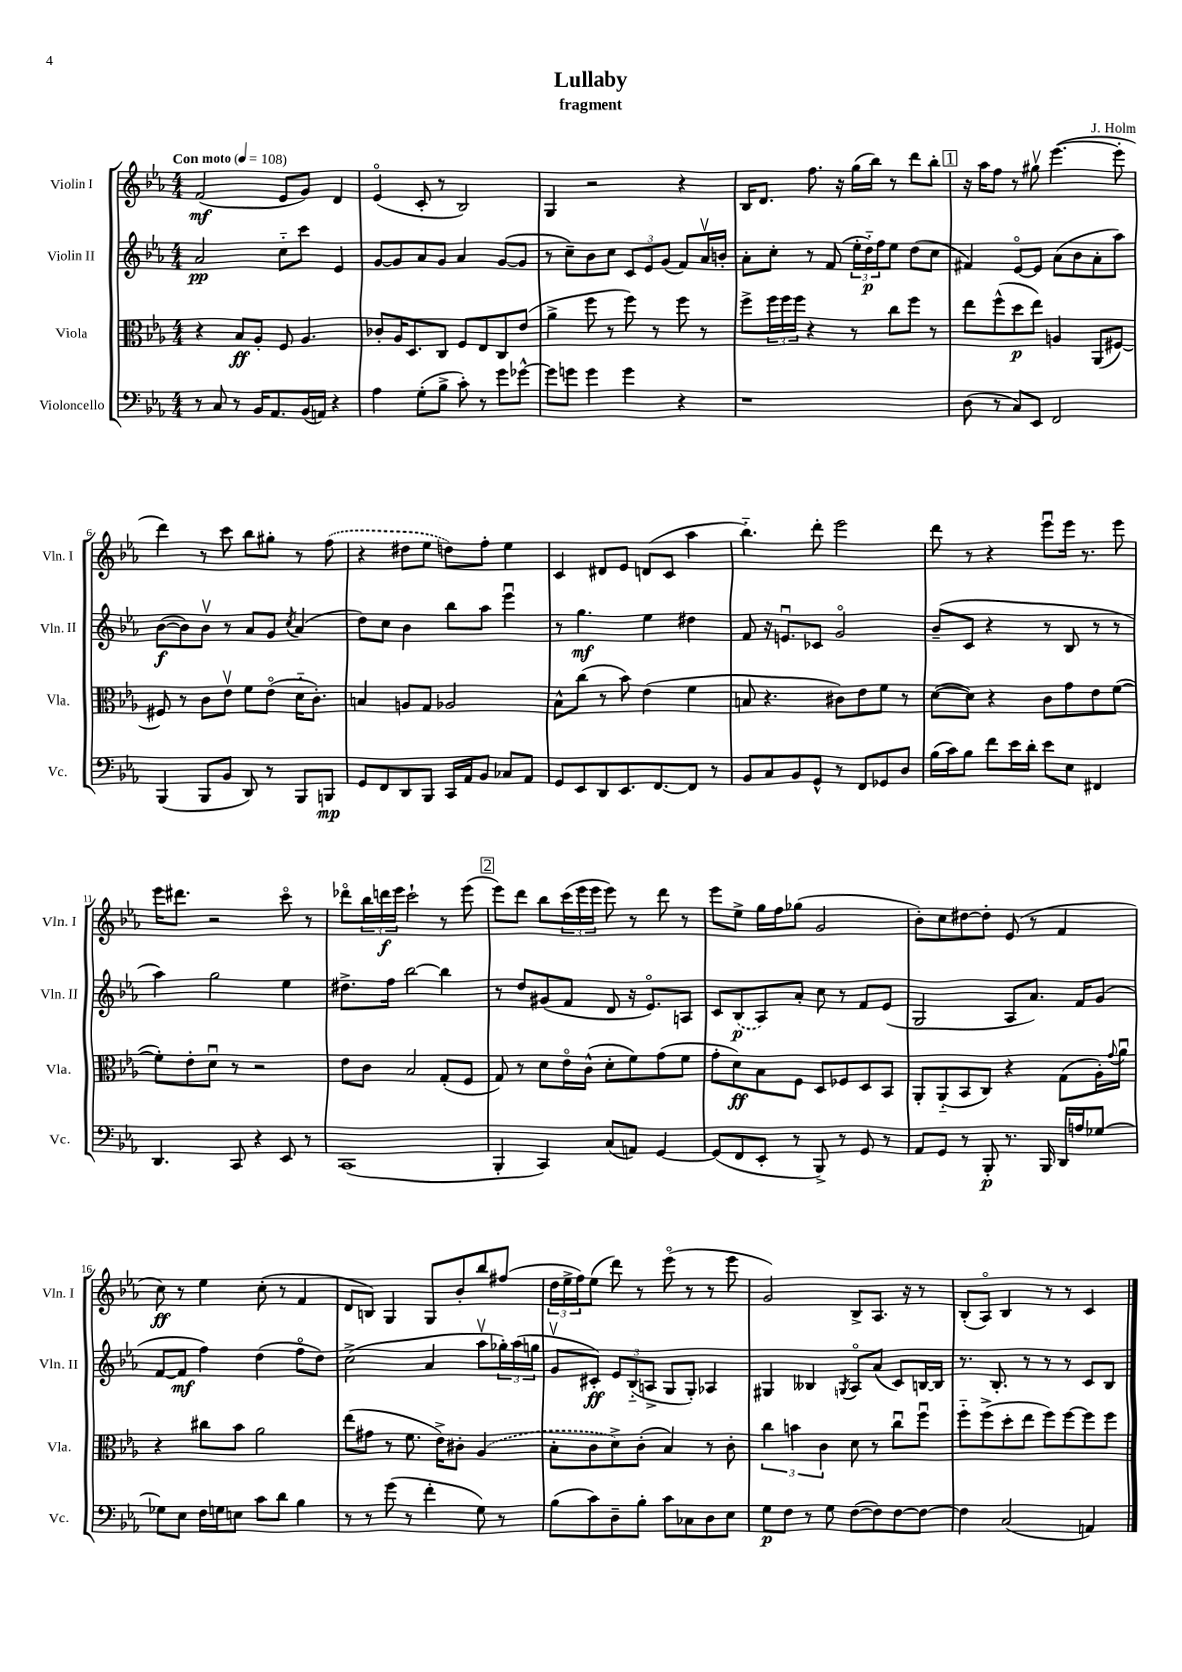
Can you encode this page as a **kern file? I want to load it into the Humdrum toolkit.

**kern	**kern	**kern	**kern
*staff4	*staff3	*staff2	*staff1
*clefF4	*clefC3	*clefG2	*clefG2
*k[b-e-a-]	*k[b-e-a-]	*k[b-e-a-]	*k[b-e-a-]
*M4/4	*M4/4	*M4/4	*M4/4
*MM108	*MM108	*MM108	*MM108
8r	4r	2a-	(2f
8C	.	.	.
8r	8B-	.	.
16BB-	8A-'	.	.
8.AA-	.	.	.
.	8F	8cc'~	8e-
(16BB-	4.A-	8ccc	8g)
16AA)	.	.	.
4r	.	4e-	4d
=	=	=	=
4A-	8c-'	[8g	(4e-o
.	16A-	8g]	.
.	8.D	.	.
(8G'	.	8a-	8c'
8B-^	8C	8g	8r
8c')	8F	4a-	2B-)
8r	8E-	.	.
8g	8C	([8g	.
[8g-^^	(8e-	8g]	.
=	=	=	=
8g-]	4a-^	8r	4G
8g	.	8cc~)	.
4g	8ff	8b-	2r
.	8r	8cc	.
4g	8ff)	12c	.
.	.	12e-	.
.	8r	.	.
.	.	(12g	.
4r	8ff	8f)	4r
.	8r	16a-v	.
.	.	16b'	.
=	=	=	=
1r	8ff^	8a-'	16B-
.	.	.	8.d
.	24ff	8cc'	.
.	24ff	.	.
.	24ff	.	.
.	4r	8r	8.ff
.	.	(8f	.
.	.	.	16r
.	8r	24ee-'	(16gg
.	.	24dd'~)	.
.	.	.	16bb-)
.	.	24ff	.
.	8cc	8ee-	8r
.	8ff	(8dd	8ddd
.	8r	8cc	8bb-'
=	=	=	=
(8D	8ee-	4f#)	16r
.	.	.	16aa-
8r	(8ff^^	.	8ff
8C)	8dd	[8e-o	8r
8EE-	8ee-)	8e-]	8gg#v
2FF	4A	(8a-	([4.eee-
.	.	8b-	.
.	(8AA-	8a-'	.
.	[8F#)	8aa-)	8eee-']
=	=	=	=
(4BBB-	8F#]	([8b-	4ddd)
.	8r	8b-])	.
8BBB-	8c	8b-v	8r
8BB-	8e-v	8r	8ccc
8DD)	8f	8a-	8bb-
8r	(8e-o	8g	8gg#'
.	.	8qcc	.
8BBB-	16d'~	(4a-	8r
.	8.c')	.	.
8BBB	.	.	(8ff
=	=	=	=
8GG	4B	8dd)	4r
8FF	.	8cc	.
8DD	8A	4b-	8dd#
8BBB-	8G	.	8ee-
16CC	2A-	8bb-	8dd)
16AA-	.	.	.
8BB-	.	8aa-	8ff'
8C-	.	4eee-u	4ee-
8AA-	.	.	.
=	=	=	=
8GG	8B-^^	8r	4c
8EE-	(8cc	4.gg	.
8DD	8r	.	8d#
8.EE-	8b-)	.	8e-
.	(4e-	4ee-	(8d
[8.FF	.	.	.
.	.	.	8c
8FF]	4f	4dd#	4aa-
8r	.	.	.
=	=	=	=
8BB-	8B	8f	4.bb-'~)
8C	4.r	16r	.
.	.	8.eu	.
8BB-	.	.	.
8GG^^	.	8c-	8ddd'
8r	8c#)	2go	2eee-
8FF	8e-	.	.
8GG-	8f	.	.
8D	8r	.	.
=	=	=	=
(16B-	([8d	(8b-~	8ddd
16c)	.	.	.
8B-	8d])	8c	8r
8f	4r	4r	4r
16e-	.	.	.
16d'	.	.	.
8e-	8c	8r	8eee-u
8E-	8g	8B-	16eee-
.	.	.	8.r
4FF#	8e-	8r	.
.	([8f	8r	8eee-
=	=	=	=
4.DD	8f'])	4aa-)	16eee-
.	.	.	8.ddd#
.	8e-'	.	.
.	8du	2gg	2r
8CC	8r	.	.
4r	2r	.	.
8EE-	.	4ee-	8ccco
8r	.	.	8r
=	=	=	=
(1CC	8e-	8.dd#^	8ddd-o
.	8c	.	24bb-
.	.	.	24ddd
.	.	16ff	.
.	.	.	24eee-
.	2B-	[2bb-	2ccc`
.	(8G'	4bb-]	8r
.	8F	.	(8eee-
=	=	=	=
4BBB-'	8G)	8r	8eee-)
.	8r	8dd	8ddd
4CC)	8d	(8g#	8bb-
.	16e-o	8f	(24ccc
.	.	.	24eee-
.	(16c^^	.	.
.	.	.	24eee-
(8C	8d'	8d	8eee-)
8AA)	8f)	16r	8r
.	.	8.e-o)	.
[4GG	(8g	.	8ddd
.	8f	8A	8r
=	=	=	=
(8GG]	8g'	8c	8eee-
8FF	8d)	(8B-	8ee-^
8EE-'	8B-	8A-)	16gg
.	.	.	16ff
8r	8F	8a-'	(8gg-
8BBB-^)	8D	8cc	2g
8r	8F-	8r	.
8GG	8D	8f	.
8r	8BB-	(8e-	.
=	=	=	=
8AA-	8AA-'	2G	8b-')
8GG	(8AA-'~	.	8cc
8r	8BB-	.	[8dd#
8BBB-'	8C)	.	8dd#']
8.r	4r	8A-	(8e-
.	.	8.a-)	8r
16BBB-	.	.	.
16DD	(8G	.	4f
16A	.	16f	.
[8G-	16A-')	(8g	.
.	8qqg	.	.
.	16a-u	.	.
=	=	=	=
8G-]	4r	[8f	8cc)
8E-	.	8f]	8r
16F	8cc#	4ff)	4ee-
16G	.	.	.
8E	8b-	.	.
8c	2a-	(4dd	(8cc'
8d	.	.	8r
4B-	.	8ffo	4f
.	.	8dd)	.
=	=	=	=
8r	(8ee-	(2cc^	8d
8r	8g#	.	8B)
(8g	8r	.	4G
8r	8.f	.	.
4f'	.	4a-	8G
.	16e-^)	.	.
.	8c#'	.	8b-'
8G)	(4A-	8aa-v	8bb-
8r	.	24gg-')	(8ff#
.	.	(24aa-	.
.	.	24gg	.
=	=	=	=
(8B-	8B-'	8gv	24dd
.	.	.	24ee-^
.	.	.	24ff)
8c)	8c	8c#')	(8ee-
8D~	8d^)	12e-	8ddd)
.	.	(12B-'~	.
8B-'	(8c'	.	8r
.	.	12A^	.
8c	4B-)	8G	(8eee-o
8C-	.	8G')	8r
8D	8r	4A-	8r
8E-	8c'	.	8eee-
=	=	=	=
8G	6cc	4G#	2g)
8F	.	.	.
.	6b	.	.
8r	.	4B--	.
.	6c	.	.
8G	.	.	.
.	.	8qG	.
([8F	8d	8A-o	8B-^
8F])	8r	(8a-	8.A-
[8F	8ccu	8c)	.
.	.	.	16r
8F_	8ffu	[16B	8r
.	.	16B]	.
=	=	=	=
4F]	8ff'~	8.r	(8B-'
.	(8ff^	.	8A-o)
.	.	8.B-'	.
(2C	8dd'	.	4B-
.	8ee-	8r	.
.	8ff)	8r	8r
.	[8ff	8r	8r
4AA)	8ff]	8c	4c
.	8ff	8B-	.
==	==	==	==
*-	*-	*-	*-
